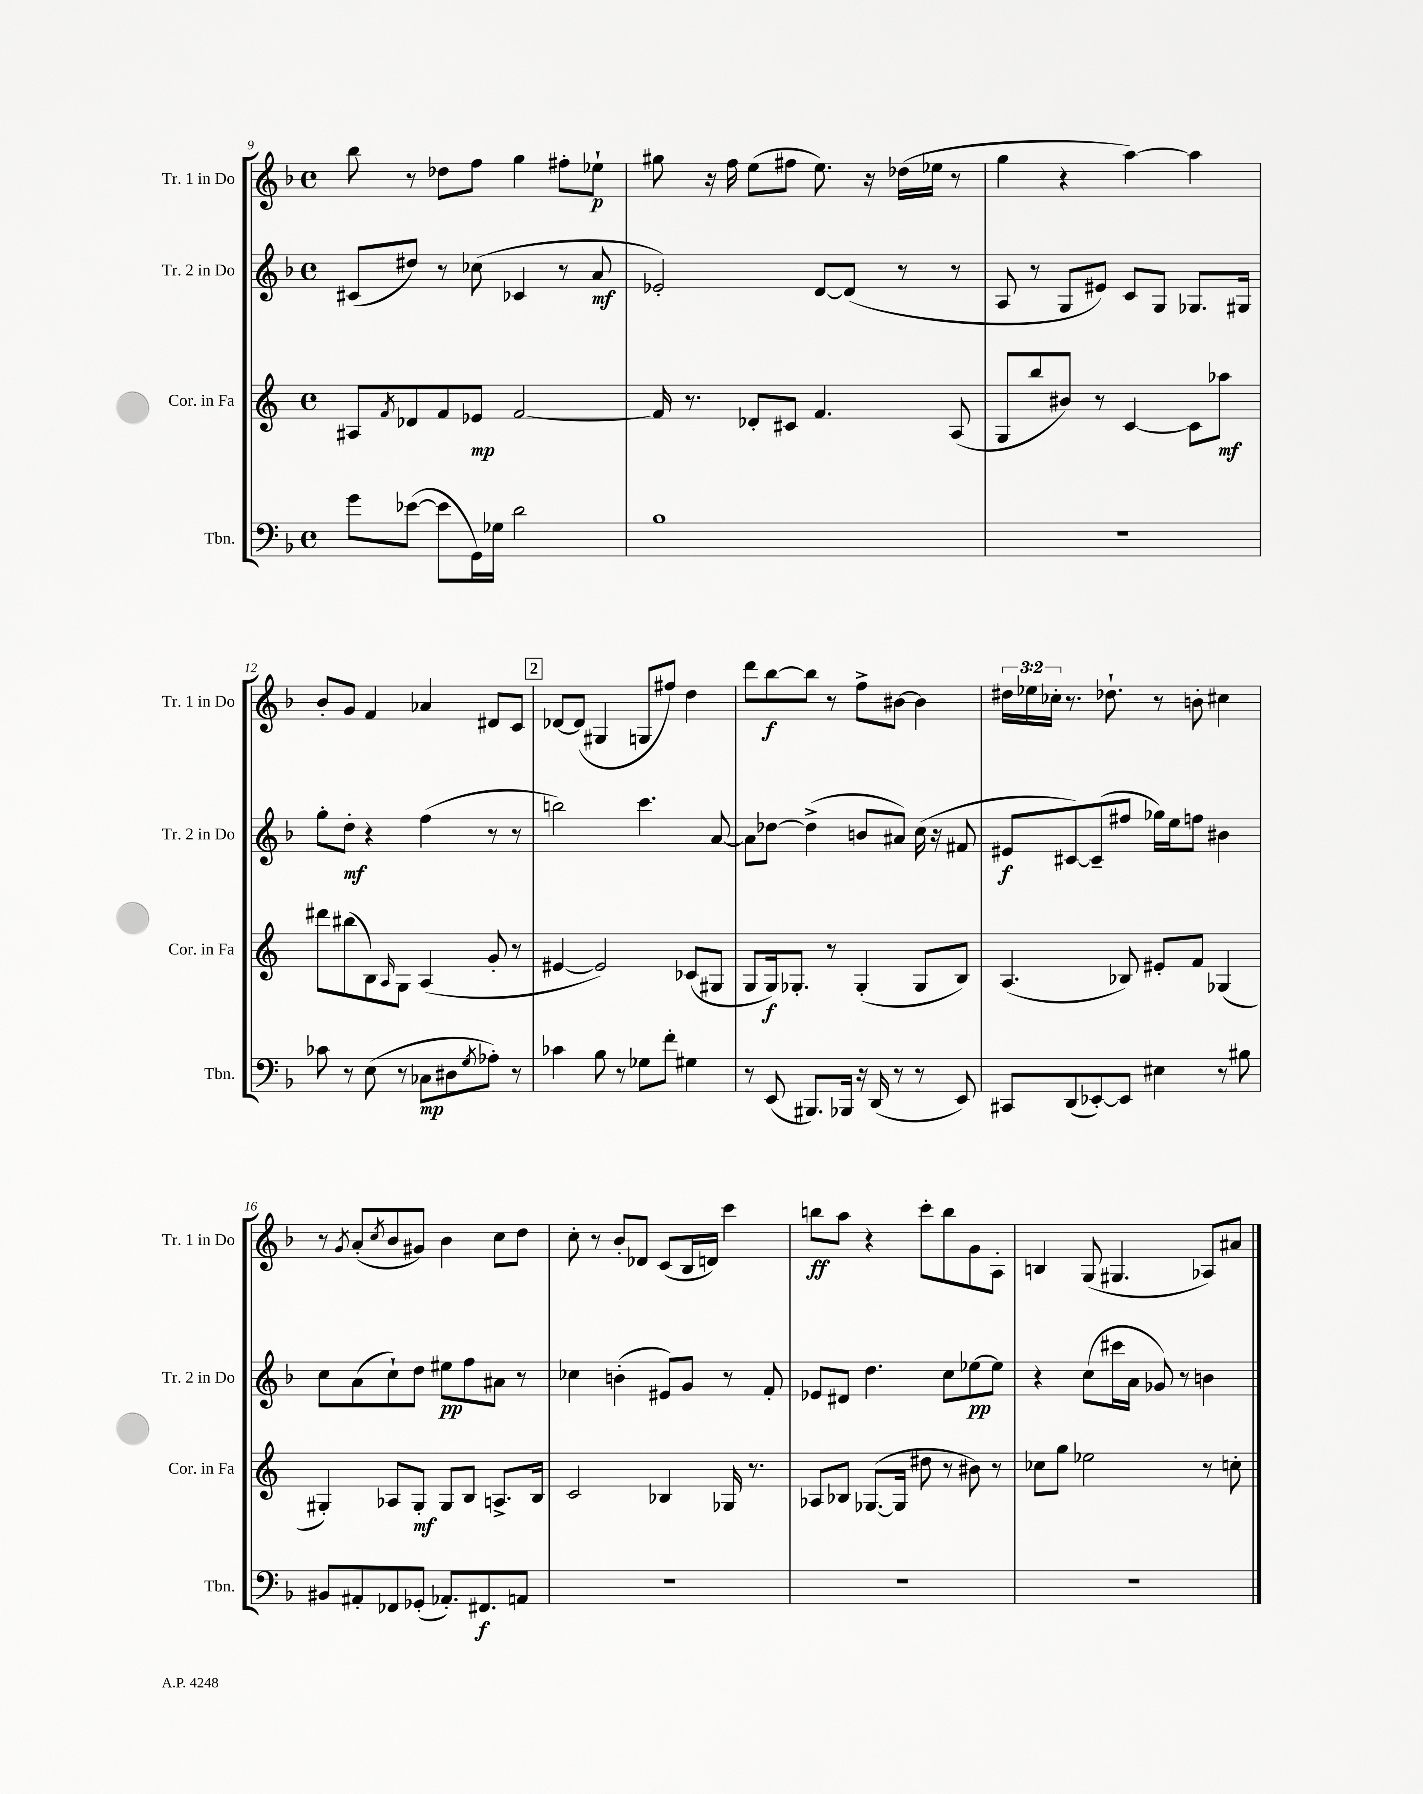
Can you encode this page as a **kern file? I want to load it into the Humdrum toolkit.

**kern	**kern	**kern	**kern
*staff4	*staff3	*staff2	*staff1
*clefF4	*clefG2	*clefG2	*clefG2
*k[b-]	*k[]	*k[b-]	*k[b-]
*M4/4	*M4/4	*M4/4	*M4/4
*met(c)	*met(c)	*met(c)	*met(c)
8g	8A#	(8c#	8bb-
.	8qf	.	.
([8e-	8d-	8dd#)	8r
8e-]	8f	8r	8dd-
16GG)	8e-	(8cc-	8ff
16G-	.	.	.
2d	[2f	4c-	4gg
.	.	8r	8ff#'
.	.	8a	8ee-`
=	=	=	=
1B-	16f]	2e-')	8gg#
.	8.r	.	.
.	.	.	16r
.	.	.	16ff
.	8d-'	.	(8ee
.	8c#	.	8ff#
.	4.f	[8d	8.ee)
.	.	(8d]	.
.	.	.	16r
.	.	8r	(16dd-
.	.	.	16ee-
.	(8A	8r	8r
=	=	=	=
1r	8G	8A	4gg
.	8bb	8r	.
.	8b#)	8G	4r
.	8r	8e#)	.
.	[4c	8c	[4aa)
.	.	8G	.
.	8c]	8.G-	4aa]
.	8aa-	.	.
.	.	16G#	.
=	=	=	=
8c-	8ddd#	8gg'	8b-'
8r	(8bb#	8dd'	8g
(8E	8B)	4r	4f
.	16qqA	.	.
8r	8G	.	.
8C-	(4A	(4ff	4a-
8D#	.	.	.
8qG	.	.	.
8A-')	8g'	8r	8d#
8r	8r	8r	8c
=	=	=	=
4c-	[4e#	2bb)	[8d-
.	.	.	(8d-]
8B-	2e#])	.	4G#
8r	.	.	.
8G-	.	4.ccc	8G
8f'	.	.	8ff#)
4G#	(8c-	.	4dd
.	8G#	[8a	.
=	=	=	=
8r	8G	8a]	8ddd
(8EE	16G)	[8dd-	[8bb-
.	8.G-'	.	.
8.BBB#)	.	(4dd-^]	8bb-]
.	8r	.	8r
16BBB-	.	.	.
16r	(4G-'	8b	8ff^
(16DD	.	.	.
8r	.	8a#)	[8b#
8r	8G-	(16cc	4b#]
.	.	16r	.
8EE)	8B)	8f#	.
=	=	=	=
8CC#	(4.A	8e#	24dd#
.	.	.	24ee-
.	.	.	24cc-'
(8DD	.	[8c#)	8.r
[8EE-')	.	(8c#~]	.
.	.	.	8.dd-`
8EE-]	8B-)	8ff#	.
4E#	8e#'	16gg-)	8r
.	.	16ee	.
.	8f	8ff	8b'
8r	(4G-	4b#	4cc#
8B#	.	.	.
=	=	=	=
8BB#	4G#')	8cc	8r
.	.	.	8qg
8AA#'	.	(8a	(8a'
.	.	.	8qcc
8FF-	8A-	8cc`)	8b-
(8GG-'	8G#'	8dd	8g#)
8.AA-')	8G#	8ee#	4b-
.	8B	8ff	.
8.FF#	.	.	.
.	8.A^	8a#	8cc
8AA	.	8r	8dd
.	16B	.	.
=	=	=	=
1r	2c	4cc-	8cc'
.	.	.	8r
.	.	(4b'	8b-'
.	.	.	8d-
.	4B-	8e#)	(8c
.	.	8g	16B-
.	.	.	16d)
.	16G-	8r	4ccc
.	8.r	.	.
.	.	8f'	.
=	=	=	=
1r	8A-	8e-	8bb
.	8B-	8d#	8aa
.	([8.G-	4.dd	4r
.	16G-]	.	.
.	8dd#	.	8ccc'
.	8r	8cc	8bb
.	8b#)	[8ee-	8g
.	8r	8ee-]	8A'
=	=	=	=
1r	8cc-	4r	4B
.	8gg	.	.
.	2ee-	(8cc	(8G
.	.	16ccc#	4.G#
.	.	16a	.
.	.	8g-)	.
.	.	8r	.
.	8r	4b	8A-)
.	8cc'	.	8a#
==	==	==	==
*-	*-	*-	*-
